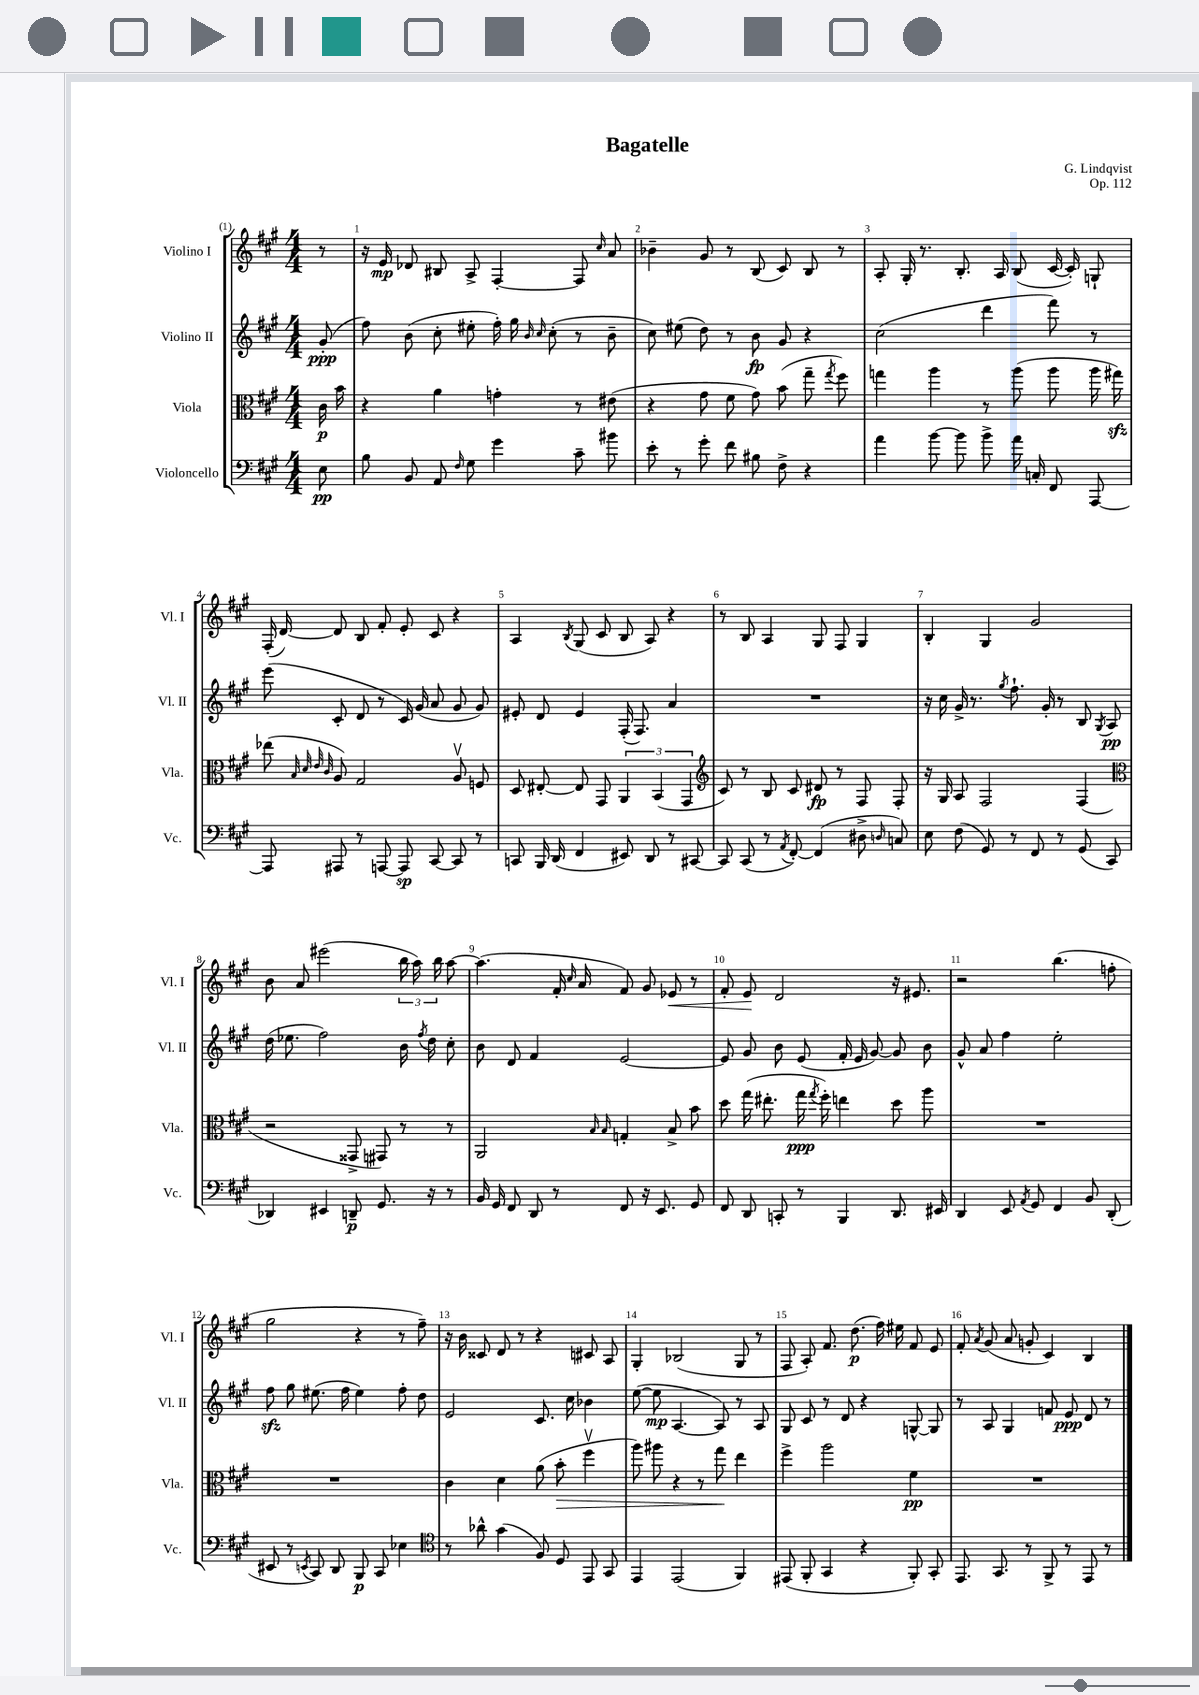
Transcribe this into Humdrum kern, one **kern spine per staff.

**kern	**kern	**kern	**kern
*staff4	*staff3	*staff2	*staff1
*clefF4	*clefC3	*clefG2	*clefG2
*k[f#c#g#]	*k[f#c#g#]	*k[f#c#g#]	*k[f#c#g#]
*M4/4	*M4/4	*M4/4	*M4/4
8E	16c#	(8g#'	8r
.	16b	.	.
=	=	=	=
8B	4r	8ff#)	16r
.	.	.	16e
8BB	.	(8b	8d-
8AA	4a	8cc#'	8B#
16qqF#	.	.	.
8G#	.	8ee#'	8A^
4g#	4g'	16ff#')	[4F#'
.	.	16gg#	.
.	.	16qqb	.
.	.	16qqcc#	.
.	.	(8cc#'	.
8c#~	8r	8r	8F#]
.	.	.	16qqcc#
8b#	(8e#	8b~	8a
=	=	=	=
8e'	4r	8cc#)	4b-~
8r	.	(8ee#	.
8g#'	8g#	8dd)	8g#
8f#	8f#	8r	8r
8B#	8g#)	8b	(8B
8F#^	(8b	8g#	8c#)
4r	8gg#~	4r	8B
.	8qgg#	.	.
.	8ff#)	.	8r
=	=	=	=
4a	4gg	(2cc#	8A'
.	.	.	16G#'
.	.	.	8.r
[8b	4aa	.	.
8b]	.	.	8.B'
8b^	8r	4ddd	.
.	.	.	16A
16a	(8aa	.	(8B
16C'	.	.	.
8FF#	8aa	8fff#)	[16c#
.	.	.	16c#'])
[8AAA	16aa	8r	8G`
.	16gg#)	.	.
=	=	=	=
8AAA]	(8ee-	(8eee	(16F#'
.	.	.	[16d)
.	32qqB	.	.
.	32qqd	.	.
.	32qqe	.	.
.	32qqc#	.	.
8AAA#	8A)	8c#'	8d]
8r	2G#	8d	8B
[8AAA	.	8r	8f#'
8AAA]	.	16c#)	8e'
.	.	(16g#	.
[8CC#	.	8a	8c#
8CC#]	8Av	8g#	4r
8r	8F	8g#)	.
=	=	=	=
8CC	8D	8e#'	4A
16BBB	[8E#'	8d	.
(16DD	.	.	.
.	.	.	8qB
4FF#	8E#]	4e#	(8G#
.	8GG#	.	8c#
8EE#)	6AA	(16F#'	8B
.	.	8.F#)	.
8DD	.	.	8A)
.	(6BB	.	.
8r	.	4a	4r
.	6GG#	.	.
[8CC#	.	.	.
=	=	=	=
*	*clefG2	*	*
8CC#]	8c#)	1r	8r
(8CC#	8r	.	8B
8r	8B	.	4A
8qAA	.	.	.
[8FF#')	8c#	.	.
(4FF#]	8d#	.	8G#
.	8r	.	8F#
8D#^	8F#	.	4G#
16qqD	.	.	.
8C)	8F#'	.	.
=	=	=	=
8E	16r	16r	4B'
.	16G#	16cc#	.
(8F#	8A	16g#^	.
.	.	8.r	.
8GG#)	2F#	.	4G#
.	.	8qgg#	.
8r	.	8.ff#`	.
8FF#	.	.	2g#
.	.	16g#'	.
8r	.	8r	.
(8GG#	(4F#	8B	.
.	.	8qG#	.
8CC#	.	8A	.
=	=	=	=
*	*clefC3	*	*
4DD-)	2r	(16dd	8b
.	.	8.ee-	.
.	.	.	8a
4EE#	.	2ff#)	(2eee#
8DD~	8GG##^	.	.
8.GG#	8GG#)	.	.
.	8r	16b	24bb
.	.	.	24aa)
.	.	8qff#	.
16r	.	16dd	.
.	.	.	24bb
8r	8r	8cc#'	[8aa
=	=	=	=
16BB	2AA	8b	(4.aa]
16GG#	.	.	.
8FF#	.	8d	.
8DD	.	4f#	.
8r	.	.	16f#'
.	.	.	16qqcc#
.	.	.	16a
.	16qqB	.	.
.	16qqB	.	.
8FF#	4G'	[2e	8f#)
16r	.	.	8g#
8.EE	.	.	.
.	8B^	.	8e-
8GG#	8b	.	8r
=	=	=	=
8FF#	8dd	8e]	8f#'
8DD	(16gg#	8g#	8e
.	8.ee#'	.	.
8CC'	.	8b	2d
8r	16gg#	(8e	.
.	8qgg#	.	.
.	16ff#')	.	.
4BBB	4ee	16f#'	.
.	.	16e	.
.	.	[8g#)	.
8.DD	8dd	8g#]	16r
.	.	.	8.e#
.	8aa	8b	.
16EE#	.	.	.
=	=	=	=
4DD	1r	8g#^^	2r
.	.	8a	.
8EE	.	4ff#	.
8qAA	.	.	.
8GG#	.	.	.
4FF#	.	2ee'	(4.bb
8BB	.	.	.
(8DD'	.	.	8ff'
=	=	=	=
8EE#	1r	8ff#	2gg#
8r	.	8gg#	.
8qEE	.	.	.
8CC#)	.	(8.ee#	.
8DD	.	.	.
.	.	16ff#	.
8BBB	.	4ee#)	4r
8CC#	.	.	.
4E-	.	8ff#'	8r
.	.	8dd	8ff#~)
=	=	=	=
*clefC4	*	*	*
8r	4c#	2e	16r
.	.	.	16b
8a-^^	.	.	8c##
(4g#	4d	.	8d
.	.	.	8r
8F#)	(8a	8.c#	4r
8D	8b'	.	.
.	.	16cc#	.
8EE	4ff#v	4b-	8c#
8GG#	.	.	8A
=	=	=	=
4EE	8aa)	([8ee	4G#'
.	8aa#	8ee]	.
(2EE	4r	[4.A	(2B-
.	8r	.	.
.	8gg#	8A])	.
4FF#)	4ee	8r	8G#
.	.	8A	8r
=	=	=	=
(8EE#	4ff#^	8G#	8F#
8FF#'	.	8c#	8A')
4GG#	2aa	8r	8.f#
.	.	8d	.
.	.	.	(8.dd
4r	.	4r	.
.	.	.	16ff#)
.	.	.	16ee#
8FF#')	4f#	[8G^^	8f#
8GG#'	.	8G]	8e
=	=	=	=
8.EE	1r	8r	8f#'
.	.	.	8qa
.	.	8A	(8g#
8.GG#	.	.	.
.	.	4G#	8a
8r	.	.	8g'
8FF#^	.	8f	4c#)
8r	.	8e	.
8EE	.	8d	4B
8r	.	8r	.
==	==	==	==
*-	*-	*-	*-
